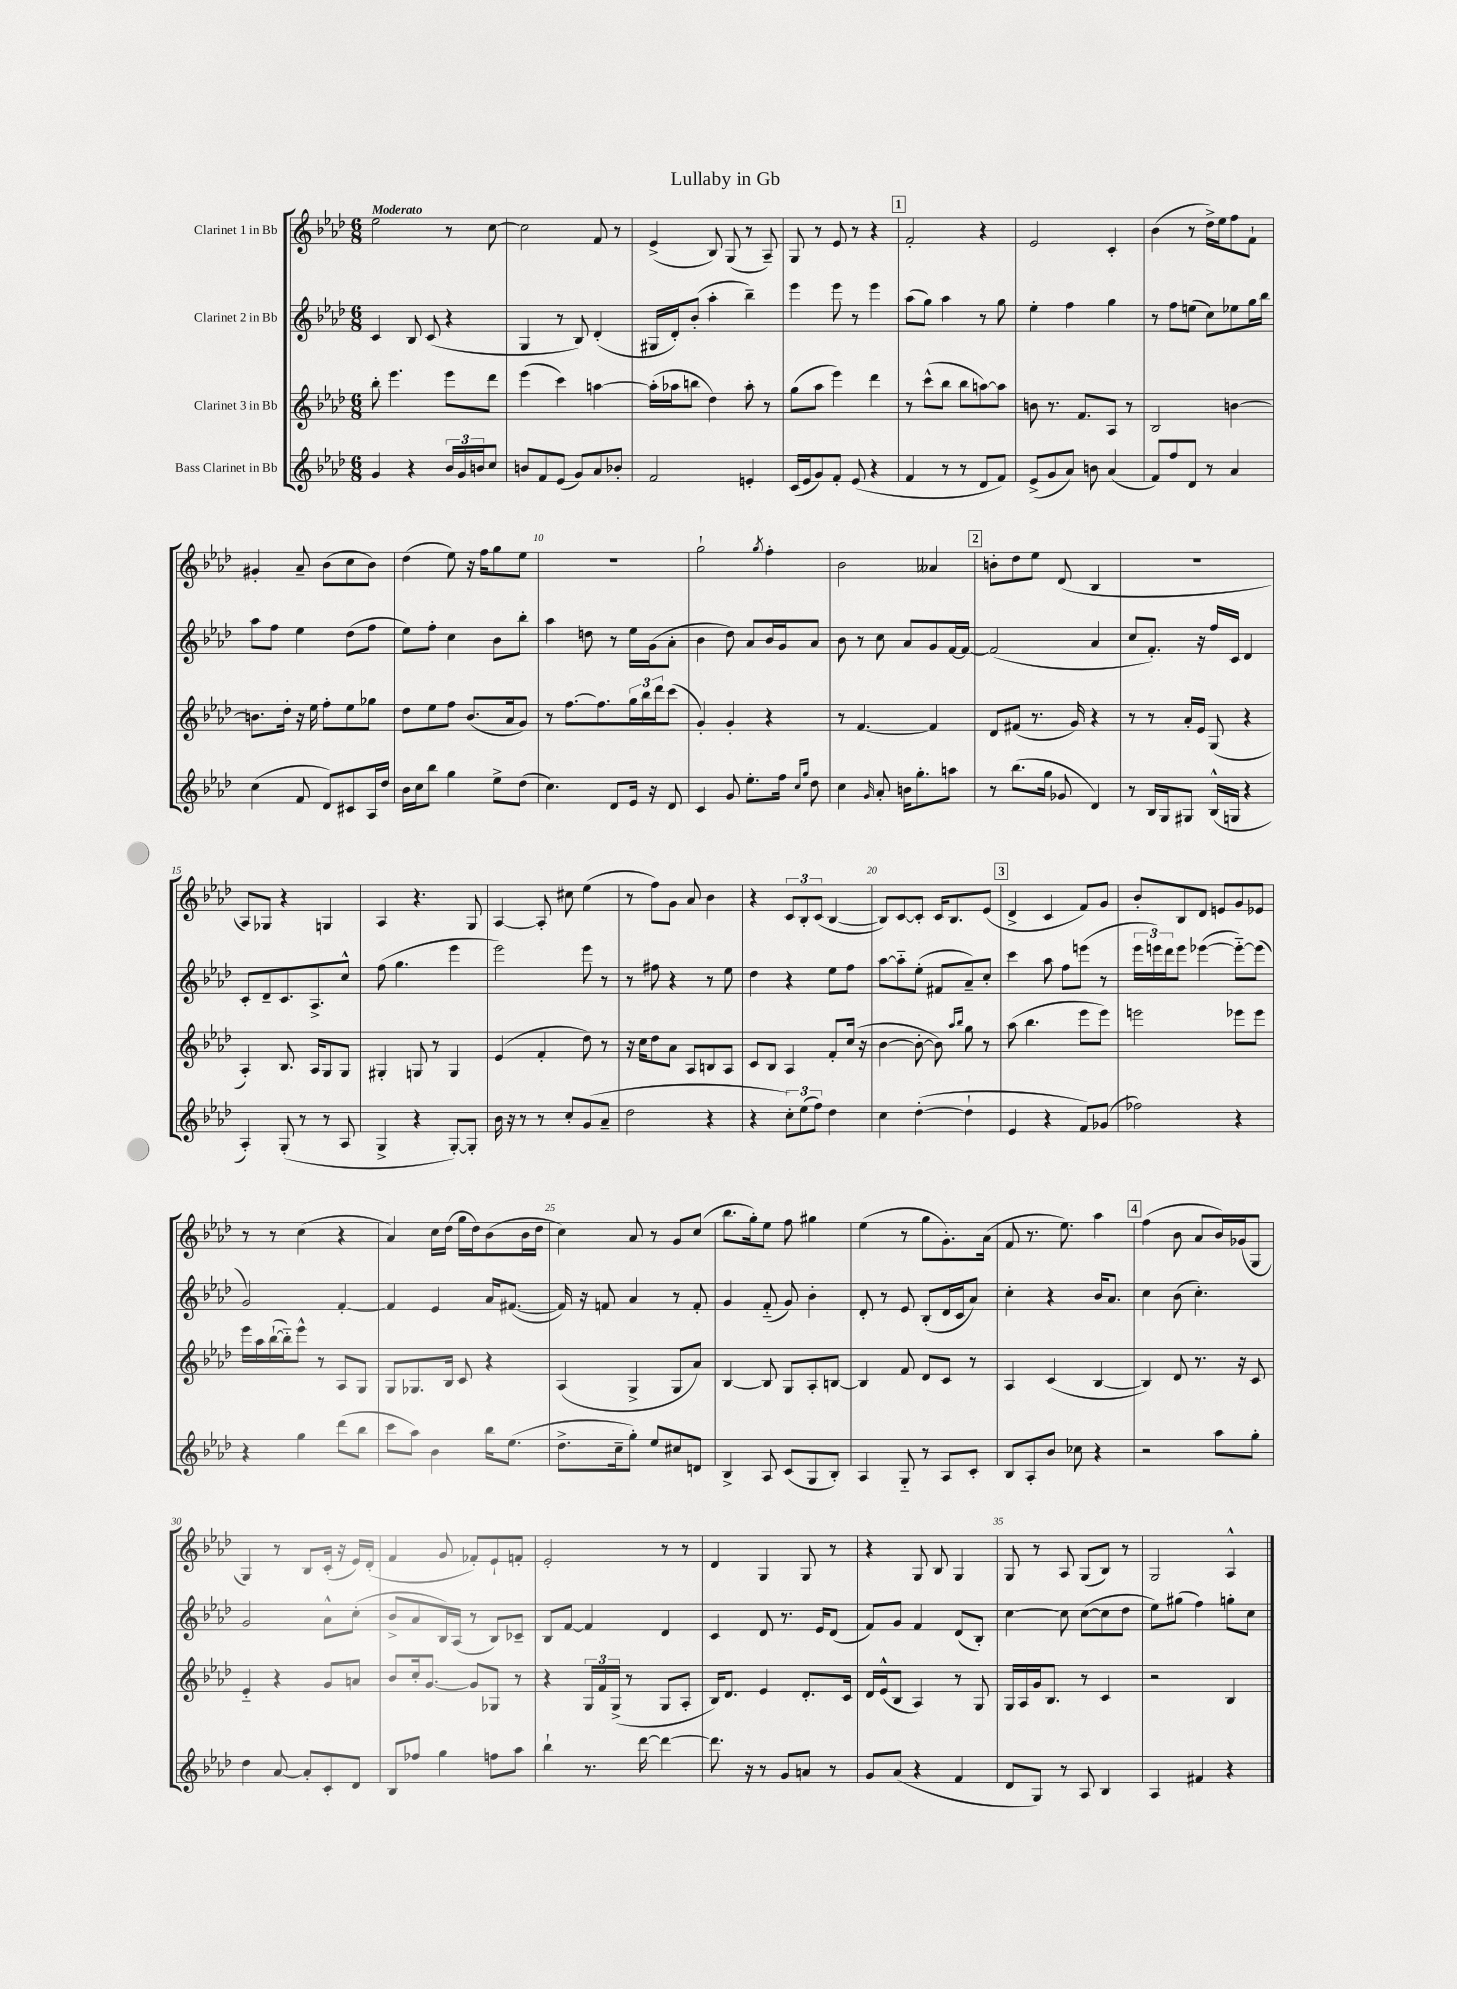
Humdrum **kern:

**kern	**kern	**kern	**kern
*staff4	*staff3	*staff2	*staff1
*clefG2	*clefG2	*clefG2	*clefG2
*k[b-e-a-d-]	*k[b-e-a-d-]	*k[b-e-a-d-]	*k[b-e-a-d-]
*M6/8	*M6/8	*M6/8	*M6/8
4g	8bb-'	4c	2ee-
.	4.eee-	.	.
4r	.	8B-	.
.	.	(8c	.
24b-	8eee-	4r	8r
24g	.	.	.
24b	.	.	.
8cc	8ddd-	.	[8cc
=	=	=	=
8b	(4eee-	4G	2cc]
8f	.	.	.
(8e-	4ccc)	8r	.
8g)	.	8B-)	.
8a-	[4aa	(4d-'	8f
8b-'	.	.	8r
=	=	=	=
2f	(16aa']	16G#	(4e-^
.	16aa-	16d-')	.
.	8bb	(8b-'	.
.	4dd-)	4aa-'	8B-)
.	.	.	(8G
4e'	8aa-'	4bb-~)	8r
.	8r	.	8A-~)
=	=	=	=
(16c	(8gg	4eee-	8G
16e-	.	.	.
8g)	8aa-	.	8r
8f'	4eee-)	8eee-	8e-
(8e-	.	8r	8r
4r	4ddd-	4eee-	4r
=	=	=	=
4f	8r	(8aa-	2f'
.	(8ccc^^	8gg)	.
8r	8bb-	4aa-	.
8r	8bb-	.	.
8d-	[8aa)	8r	4r
8f)	8aa]	8gg	.
=	=	=	=
(8e-^	8b	4ee-'	2e-
8g	8.r	.	.
8a-)	.	4ff	.
.	8.f	.	.
8b	.	.	.
(4a-	8A-	4gg	4c'
.	8r	.	.
=	=	=	=
8f)	2B-	8r	(4b-
8ff	.	8ff	.
8d-	.	(8ee	8r
8r	.	8cc)	16dd-^)
.	.	.	16ee-
4a-	[4b	8ee-	8ff
.	.	16gg	8f`
.	.	16bb-	.
=	=	=	=
(4cc	8.b]	8aa-	4g#'
.	.	8ff	.
.	16dd-'	.	.
8f	16r	4ee-	8a-~
.	16ee-	.	.
8d-)	8ff'	.	(8b-
8c#	8ee-	(8dd-	8cc
16A-	8gg-	8ff	8b-)
16dd-	.	.	.
=	=	=	=
16b-	8dd-	8ee-)	(4dd-
16cc	.	.	.
8bb-	8ee-	8ff'	.
4gg	8ff	4cc	8ee-)
.	(8.b-	.	16r
.	.	.	16ff
8ee-^	.	8b-	8gg
.	16a-	.	.
(8dd-	8g)	8bb-'	8ee-
=	=	=	=
4.cc)	8r	4aa-	2.r
.	[8.ff	.	.
.	.	8dd	.
.	8.ff]	.	.
8d-	.	8r	.
16e-	24gg	16ee-	.
.	24bb-	.	.
16r	.	(16g	.
.	24ddd-	.	.
8d-	(8ccc	8a-'	.
=	=	=	=
4c	4g')	4b-	2gg`
8g	4g'	8dd-)	.
8.ee-'	.	8a-	.
.	.	.	8qgg
.	4r	16b-	4ff'
16ff	.	16g	.
16qqcc	.	.	.
16qqgg	.	.	.
8dd-	.	8a-	.
=	=	=	=
4cc	8r	8b-	2b-
.	[4.f	8r	.
16qqg	.	.	.
8a-'	.	8cc	.
16b	.	8a-	.
8.gg'	.	.	.
.	4f]	8g	4a--
8aa	.	[16f	.
.	.	16f_	.
=	=	=	=
8r	8d-	(2f]	8b'
(8.bb-	(8f#	.	8dd-
.	8.r	.	8ee-
16gg	.	.	.
8g-	.	.	(8d-
.	16g)	.	.
4d-)	4r	4a-	4B-
=	=	=	=
8r	8r	8cc	2.r
16B-	8r	8.f')	.
16G	.	.	.
8G#	16a-'	.	.
.	16e-	16r	.
(16B-^^	(8G	16ff	.
16G	.	16c	.
4r	4r	4d-	.
=	=	=	=
4A-')	4A-')	8c'	8A-)
.	.	8d-~	8G-
(8G'	8.B-	8.c	4r
8r	.	.	.
.	16A-	8.A-^	.
8r	8G	.	4G
8A-	8G	8cc^^	.
=	=	=	=
4G^	4G#'	(8ff	4A-
.	.	4.gg	.
4r	8G	.	4.r
.	8r	.	.
[8G')	4G	4eee-	.
8G']	.	.	8G
=	=	=	=
16b-	(4e-	2eee-)	[4A-
16r	.	.	.
8r	.	.	.
8r	4f'	.	8A-']
8cc'	.	.	8cc#
(8g	8dd-)	8eee-	(4ee-
8a-~	8r	8r	.
=	=	=	=
2dd-	16r	8r	8r
.	16cc	.	.
.	8dd-	8ff#	8ff)
.	8a-	4r	8g
.	8A-	.	8a-
4r	8B	8r	4b-
.	8A-	8ee-	.
=	=	=	=
4r	8c	4dd-	4r
.	8B-	.	.
12cc')	4A-	4r	12c
(12ee-	.	.	12B-'
12ff)	.	.	(12c
4dd-	8f'	8ee-	[4B-
.	(16cc	8ff	.
.	16r	.	.
=	=	=	=
4cc	[4b-	[8aa-	8B-])
.	.	8aa-'~]	[8c
([4dd-'	8b-'_	(8ee-'	8c']
.	8b-])	8f#	16c
.	.	.	8.B-
.	16qqaa-	.	.
.	16qqbb-	.	.
4dd-`]	8gg	8a-~)	.
.	8r	8cc'	(8e-
=	=	=	=
4e-	(8aa-	4ccc	4d-^
.	4.bb-	.	.
4r	.	8aa-	4c
.	.	8ff	.
8f)	8eee-	(8eee	8f)
(8g-	8eee-)	8r	8g
=	=	=	=
2ff-)	2eee	24eee-	8b-'
.	.	24eee)	.
.	.	24ddd-	.
.	.	8eee	8B-
.	.	([4eee-	8d-
.	.	.	8e
4r	8eee-	8eee-'~_)	8g
.	8eee-	(8eee-]	8e-
=	=	=	=
4r	16eee-	2g)	8r
.	16aa-	.	.
.	([16bb-`	.	8r
.	16bb-'~])	.	.
4gg	8eee-^^	.	(4cc
.	8r	.	.
(8ddd-	8A-	[4f'	4r
8bb-	8G	.	.
=	=	=	=
8ccc	8G	4f]	4a-)
8aa-)	8.G-	.	.
4b-	.	4e-	16cc
.	16B-	.	(16dd-
.	8c	.	16gg
.	.	.	16dd-)
16bb-	4r	16a-	(8b-
(8.ee-	.	([8.f#	.
.	.	.	16b-
.	.	.	16dd-
=	=	=	=
8.dd-^	(4A-	16f#])	4cc)
.	.	16r	.
.	.	8f	.
16cc~	.	.	.
8gg')	4G^	4a-	8a-
8ee-	.	.	8r
8cc#	8G	8r	8g
8d	8a-)	8f'	(8cc
=	=	=	=
4B-^	[4B-	4g	8.bb-
.	.	.	16gg')
8A-	8B-]	(8f'~	8ee-
(8c	8G	8g)	8ff
8G	8A-'	4b-'	4gg#
8B-')	[8B	.	.
=	=	=	=
4A-	4B]	8d-'	(4ee-
.	.	8r	.
8G'~	8f	8e-	8r
8r	8d-	(8B-'	8gg
8A-	8c	16d-	8.g')
.	.	16c	.
8c'	8r	8a-)	.
.	.	.	(16a-
=	=	=	=
8B-	4A-	4cc'	8f
8A-'	.	.	8.r
8b-	(4c	4r	.
.	.	.	8.ee-)
8cc-	.	.	.
4r	[4B-	16b-	4aa-
.	.	8.a-	.
=	=	=	=
2r	4B-])	4cc	(4ff
.	8d-	(8b-	8b-
.	8.r	4.cc')	8a-
8aa-	.	.	16b-)
.	16r	.	(16g-
8gg'	8c	.	8G
=	=	=	=
4dd-	4e-'~	2g	4G)
[8a-	4r	.	8r
8a-']	.	.	8B-
8c'	8g	8a-^^	(16c'
.	.	.	16r
8d-	8a	(8cc'	16e-)
.	.	.	(16d-'
=	=	=	=
8B-	8b-	8b-^	4f
8ff-	16cc'	8a-	.
.	[8.g	.	.
4gg	.	16B-)	8g
.	.	(16A-	.
.	8g]	8r	8f-')
8ff	8G-	8B-)	8e-`
8aa-	8r	8c-~	8f'
=	=	=	=
4bb-`	4r	8B-	2e-'
.	.	[8f	.
8.r	24G	4f]	.
.	24f	.	.
.	(24G^	.	.
.	8r	.	.
[16ddd-	.	.	.
4ddd-_	8G	4d-	8r
.	8A-'	.	8r
=	=	=	=
8.ddd-]	16B-)	4c	4d-
.	8.d-	.	.
16r	.	.	.
8r	4e-	8d-	4G
8g	.	8.r	.
8a	8.d-'	.	8G
.	.	16e-	.
8r	.	(8d-	8r
.	16c	.	.
=	=	=	=
8g	16d-	8f)	4r
.	(16e-^^	.	.
(8a-	8B-	8g	.
4r	4A-)	4f	8G
.	.	.	8B-
4f	8r	(8d-	4G
.	8G	8B-')	.
=	=	=	=
8d-	16G	[4cc	8G
.	16A-	.	.
8G)	16g	.	8r
.	8.B-	.	.
8r	.	8cc]	8A-
8A-	8r	([8cc	(8G
4B-	4c	8cc]	8B-)
.	.	8dd-	8r
=	=	=	=
4A-	2r	8ee-)	2G
.	.	(8gg#	.
4f#	.	4ff)	.
4r	4B-	8gg'	4A-^^
.	.	8cc	.
==	==	==	==
*-	*-	*-	*-
